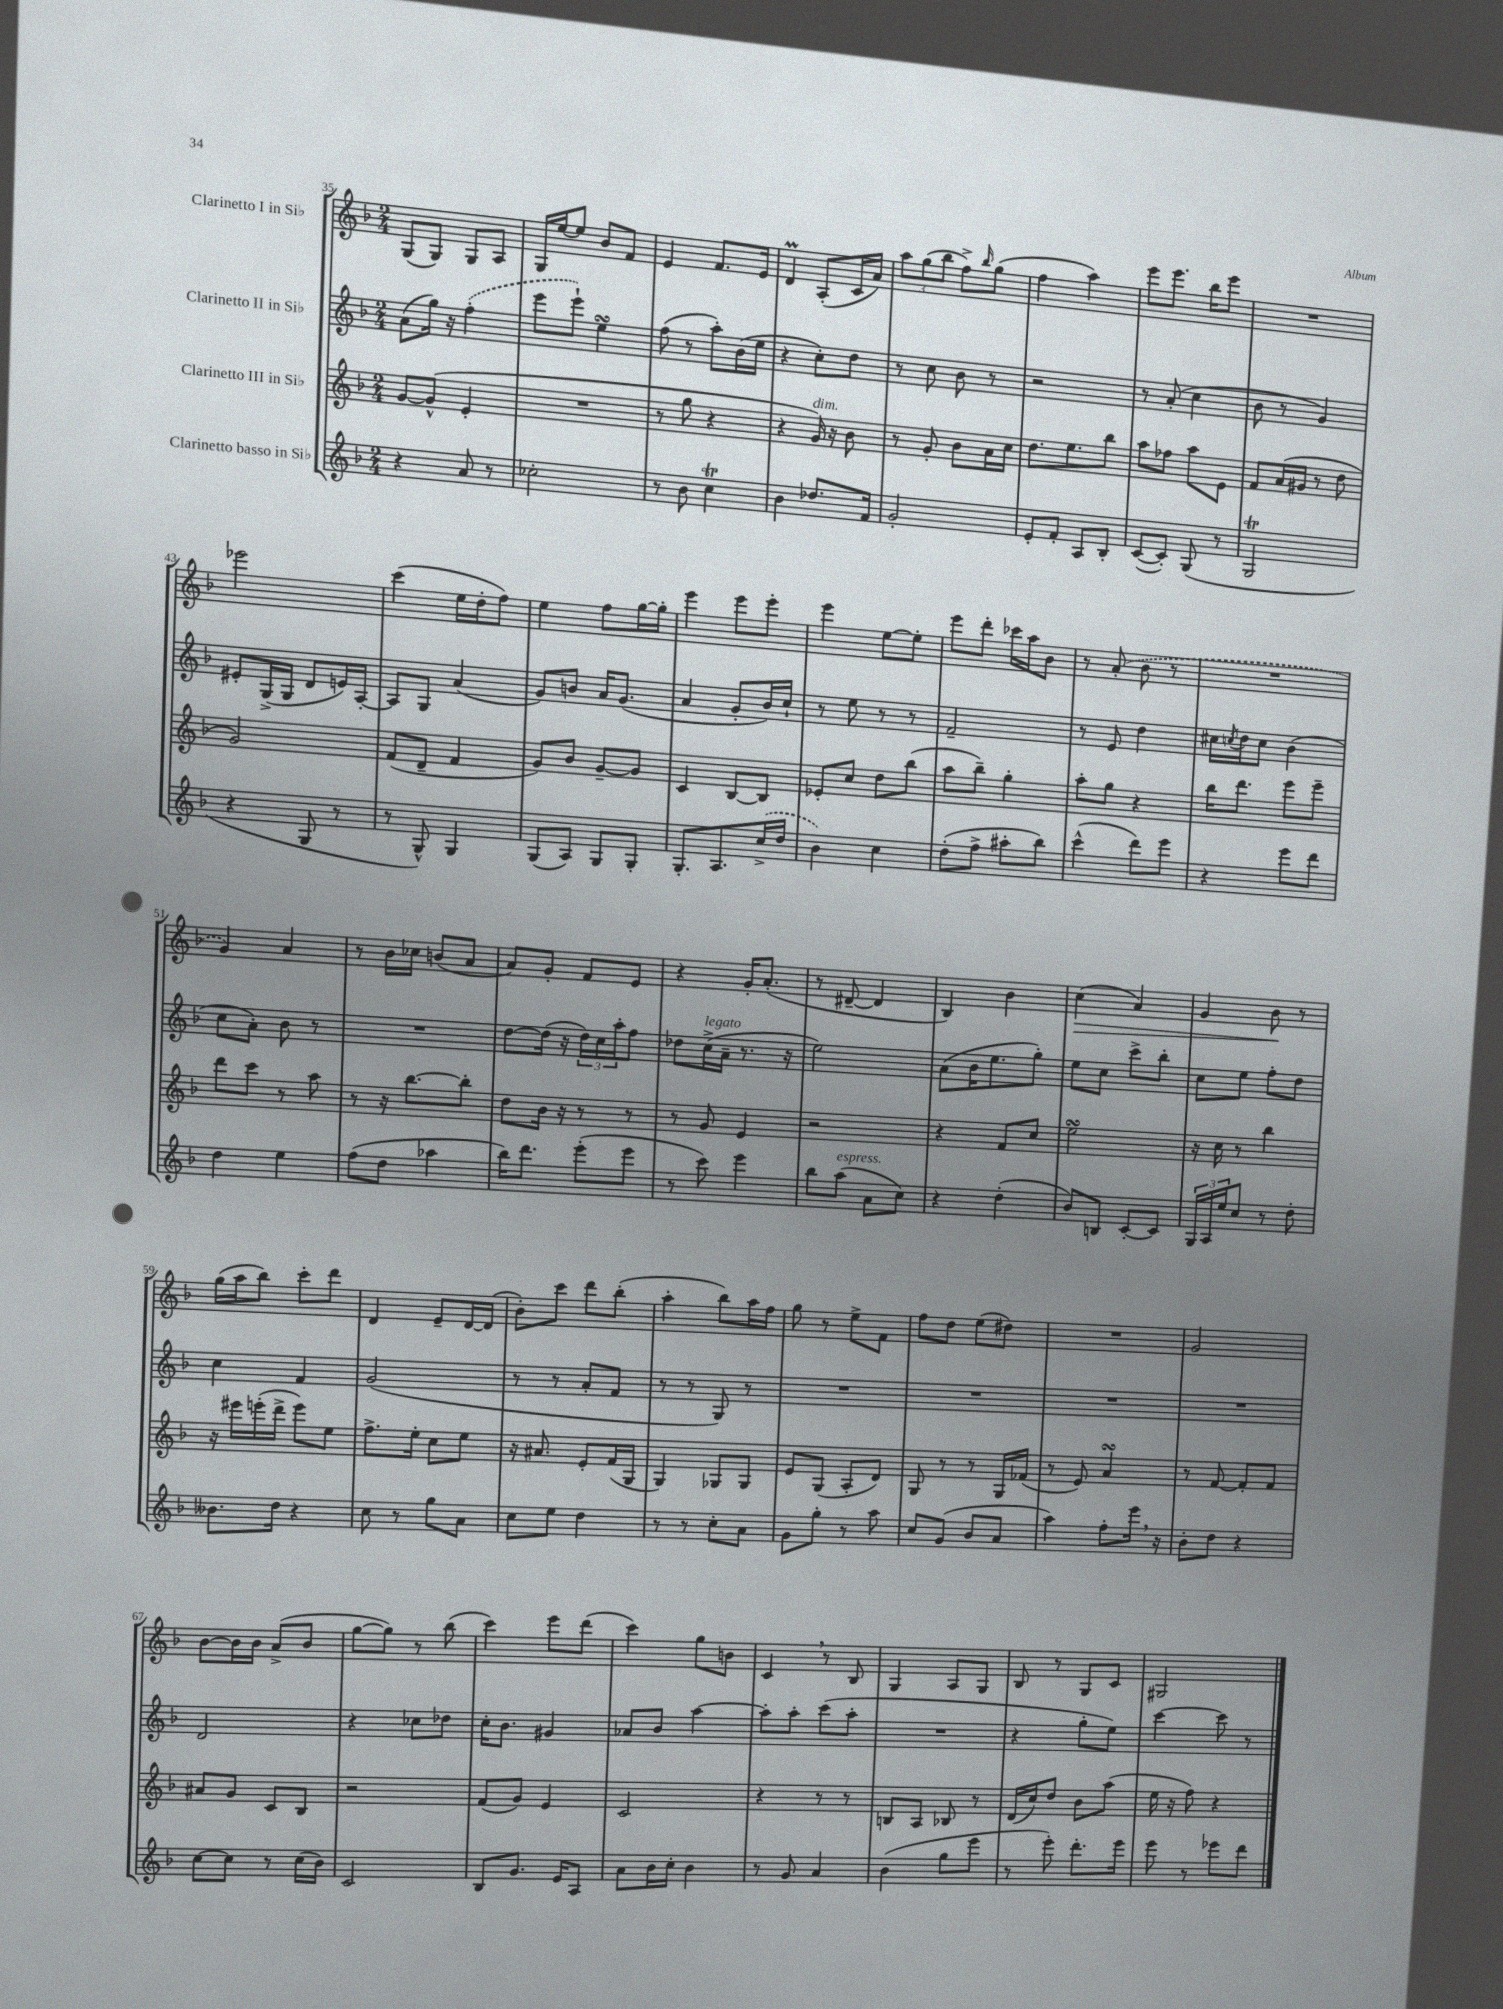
<<
\new StaffGroup <<
\new Staff = "s0" \with { instrumentName = "Clarinetto I in Sib" } {
    \clef treble \key f \major \numericTimeSignature \time 2/4
    g8( g8) g8 a8 |
    g16 e''16~ e''8 bes'8 f'8 |
    e'4 f'8. e'16 |
    d'4\prall a8-.( c'16 a'16) |
    \tuplet 3/2 { a''8 g''8( bes''8 } f''8->) \grace { bes''16 } g''8( |
    f''4 a''4) |
    e'''8 e'''8. bes''16 e'''8 |
    R2 |
    ees'''2 |
    c'''4( e''16 d''16-. f''8) |
    e''4 f''8 g''16~ g''16-. |
    e'''4 e'''8 e'''8-. |
    e'''4 e''8~ e''8-. |
    e'''8 d'''8-. ces'''16 a''16 bes'8 |
    r8 \once \slurDashed a'8-.( bes'8 r8 |
    R2 |
    g'4) a'4 |
    r8 bes'16 ces''16 b'8( a'8 |
    a'8) g'8-. f'8 e'8 |
    r4 g'16-. a'8.-.( |
    r8 dis'8~-- dis'4 |
    bes4) bes'4 |
    c''4\>( a'4) |
    g'4 bes'8\! r8 |
    g''16( a''16 bes''8) c'''8-. d'''8 |
    d'4 e'8-- d'16~ d'16( |
    bes'8-.) c'''8 d'''8 bes''8-.( |
    a''4-. bes''8) a''16 f''16 |
    g''8 r8 e''8-> f'8 |
    f''8 d''8 e''8( dis''8) |
    R2 |
    g'2 |
    bes'8~ bes'16 bes'16 a'8->( bes'8 |
    g''8~ g''8) r8 bes''8( |
    c'''4) e'''8 d'''8( |
    c'''4) g''8 b'8 |
    c'4 \breathe r8 bes8 |
    g4 a8 g8 |
    bes8 r8 g8 c'8 |
    gis2 \bar "|." |
}
\new Staff = "s1" \with { instrumentName = "Clarinetto II in Sib" } {
    \clef treble \key f \major \numericTimeSignature \time 2/4
    a'8( g''16) r16 \once \slurDashed f''4-.( |
    e'''8 e'''8-!) e''4\turn |
    f''8( r8 a''8-.) bes'16( e''16 |
    r4 c''8-.) d''8 |
    r8 c''8 bes'8 r8 |
    r2 |
    r8 a'8-.( c''4 |
    bes'8 r8 g'4) |
    eis'8-. g16->( g16 d'8 e'16) a16~-. |
    a8 g8 a'4( |
    g'8) b'8 a'16 g'8.( |
    a'4 g'8-. bes'16) c''16-! |
    r8 e''8 r8 r8 |
    f'2-- |
    r8 e'8 d''4 |
    cis''16 \acciaccatura { c''8 } d''16 c''8 bes'4( |
    c''8 a'8-.) bes'8 r8 |
    R2 |
    d''8~ d''16( r16 \tuplet 3/2 { d''16) c''16 a''16-. } f''8 |
    des''8 c''16->^\markup { \italic "legato" }( a'16-- r8. r16 |
    e''2) |
    a'8( bes'16 e''8. g''8-.) |
    e''8 c''8 c'''8-> bes''8-. |
    c''8 e''8 f''8-. d''8 |
    c''4 f'4 |
    g'2( |
    r8 r8 a'8-. f'8 |
    r8 r8 g8) r8 |
    R2 |
    R2 |
    R2 |
    R2 |
    d'2 |
    r4 ces''8 des''8 |
    c''16-. bes'8. gis'4 |
    aes'8 bes'8 a''4~ |
    a''8-. a''8-. c'''8( a''8-. |
    R2 |
    r4 g''8-. e''8) |
    c'''4~ c'''8 r8 \bar "|." |
}
\new Staff = "s2" \with { instrumentName = "Clarinetto III in Sib" } {
    \clef treble \key f \major \numericTimeSignature \time 2/4
    g'8~ g'8-^( e'4-. |
    R2 |
    r8 g''8 r4 |
    r4 g'16^\markup { \italic "dim." }) r16 bes'8 |
    r8 g'8-. bes'8 a'16 c''16 |
    d''8. e''8. bes''8 |
    a''8 fes''8 a''8 e'8 |
    f'8 a'16( gis'16 r8 d''8 |
    g'2) |
    f'8( d'8-- f'4 |
    g'8) bes'8 g'8~-- g'8 |
    c'4 bes8~ bes8 |
    ees'8-. c''8 d''8 bes''8( |
    a''8 bes''8--) g''4-. |
    a''8-. g''8 r4 |
    bes''16 d'''8. e'''8 e'''8-- |
    d'''8 c'''8 r8 a''8 |
    r8 r16 bes''8.~ bes''8-. |
    d''8 bes'16 r16 r8 r8 |
    r8 g'8 e'4 |
    r2 |
    r4 f'8 c''8 |
    e''2\turn |
    r16 c''16 r8 bes''4 |
    r16 eis'''16 e'''16-.( d'''16-> e'''8) e''8 |
    f''8.-> e''16-. c''8 e''8 |
    r16 ais'8. e'8-. f'16( g16 |
    g4) ges8 ges8 |
    e'8 g8( a8-. d'8) |
    g8 r8 r8 g16 fes'16( |
    r8 e'8) a'4\turn |
    r8 f'8~ f'8-. f'8 |
    ais'8 g'8 c'8 bes8 |
    r2 |
    f'8( g'8) e'4 |
    c'2 |
    r4 r8 r8 |
    b8 a8 bes8 r8 |
    d'16( c''16) d''8 bes'8 a''8( |
    e''16 r16 f''8) r4 \bar "|." |
}
\new Staff = "s3" \with { instrumentName = "Clarinetto basso in Sib" } {
    \clef treble \key f \major \numericTimeSignature \time 2/4
    r4 a'8 r8 |
    ces''2-. |
    r8 bes'8 c''4\trill |
    bes'4 des''8. f'16 |
    g'2-. |
    e'8-. f'8-. a8 bes8-. |
    c'8~( c'8-.) g8( r8 |
    g2\trill |
    r4 g8 r8 |
    r8 g8-^) g4 |
    g8( a8) g8 g8-. |
    g8.-. a8. \once \slurDashed c''16->( d''16 |
    bes'4) c''4 |
    d''8-.( f''8-> ais''8-. bes''8) |
    c'''4-^( d'''8) e'''8 |
    r4 e'''8 d'''8 |
    d''4 e''4 |
    f''8( d''8 aes''4 |
    bes''16) d'''8. e'''8-.( e'''8 |
    r8 c'''8) e'''4 |
    bes''8 a''8^\markup { \italic "espress." }( a'8 c''8) |
    r4 d''4-.( |
    bes'8) b8 c'8~-. c'8 |
    \tuplet 3/2 { g16 a16 e''16 } c''8 r8 d''8-. |
    beses'8. d''16 r4 |
    c''8 r8 g''8 a'8 |
    c''8 e''8 d''4 |
    r8 r8 c''8-. a'8 |
    g'8 g''8-. r8 a''8 |
    c''8 g'8( bes'8 a'8 |
    a''4) f''8-. e'''16 \breathe r16 |
    bes'8-. d''8 r4 |
    c''8~ c''8 r8 c''16( bes'16) |
    c'2 |
    bes8 g'8. e'16 a8 |
    a'8 bes'16 c''16-. bes'4 |
    r8 g'8 a'4 |
    bes'4( g''8 e'''8 |
    r8 e'''8-.) d'''8.-. e'''16 |
    e'''8 r8 ees'''8 d'''8 \bar "|." |
}
>>
>>
\layout { \context { \Score currentBarNumber = #35 } }
